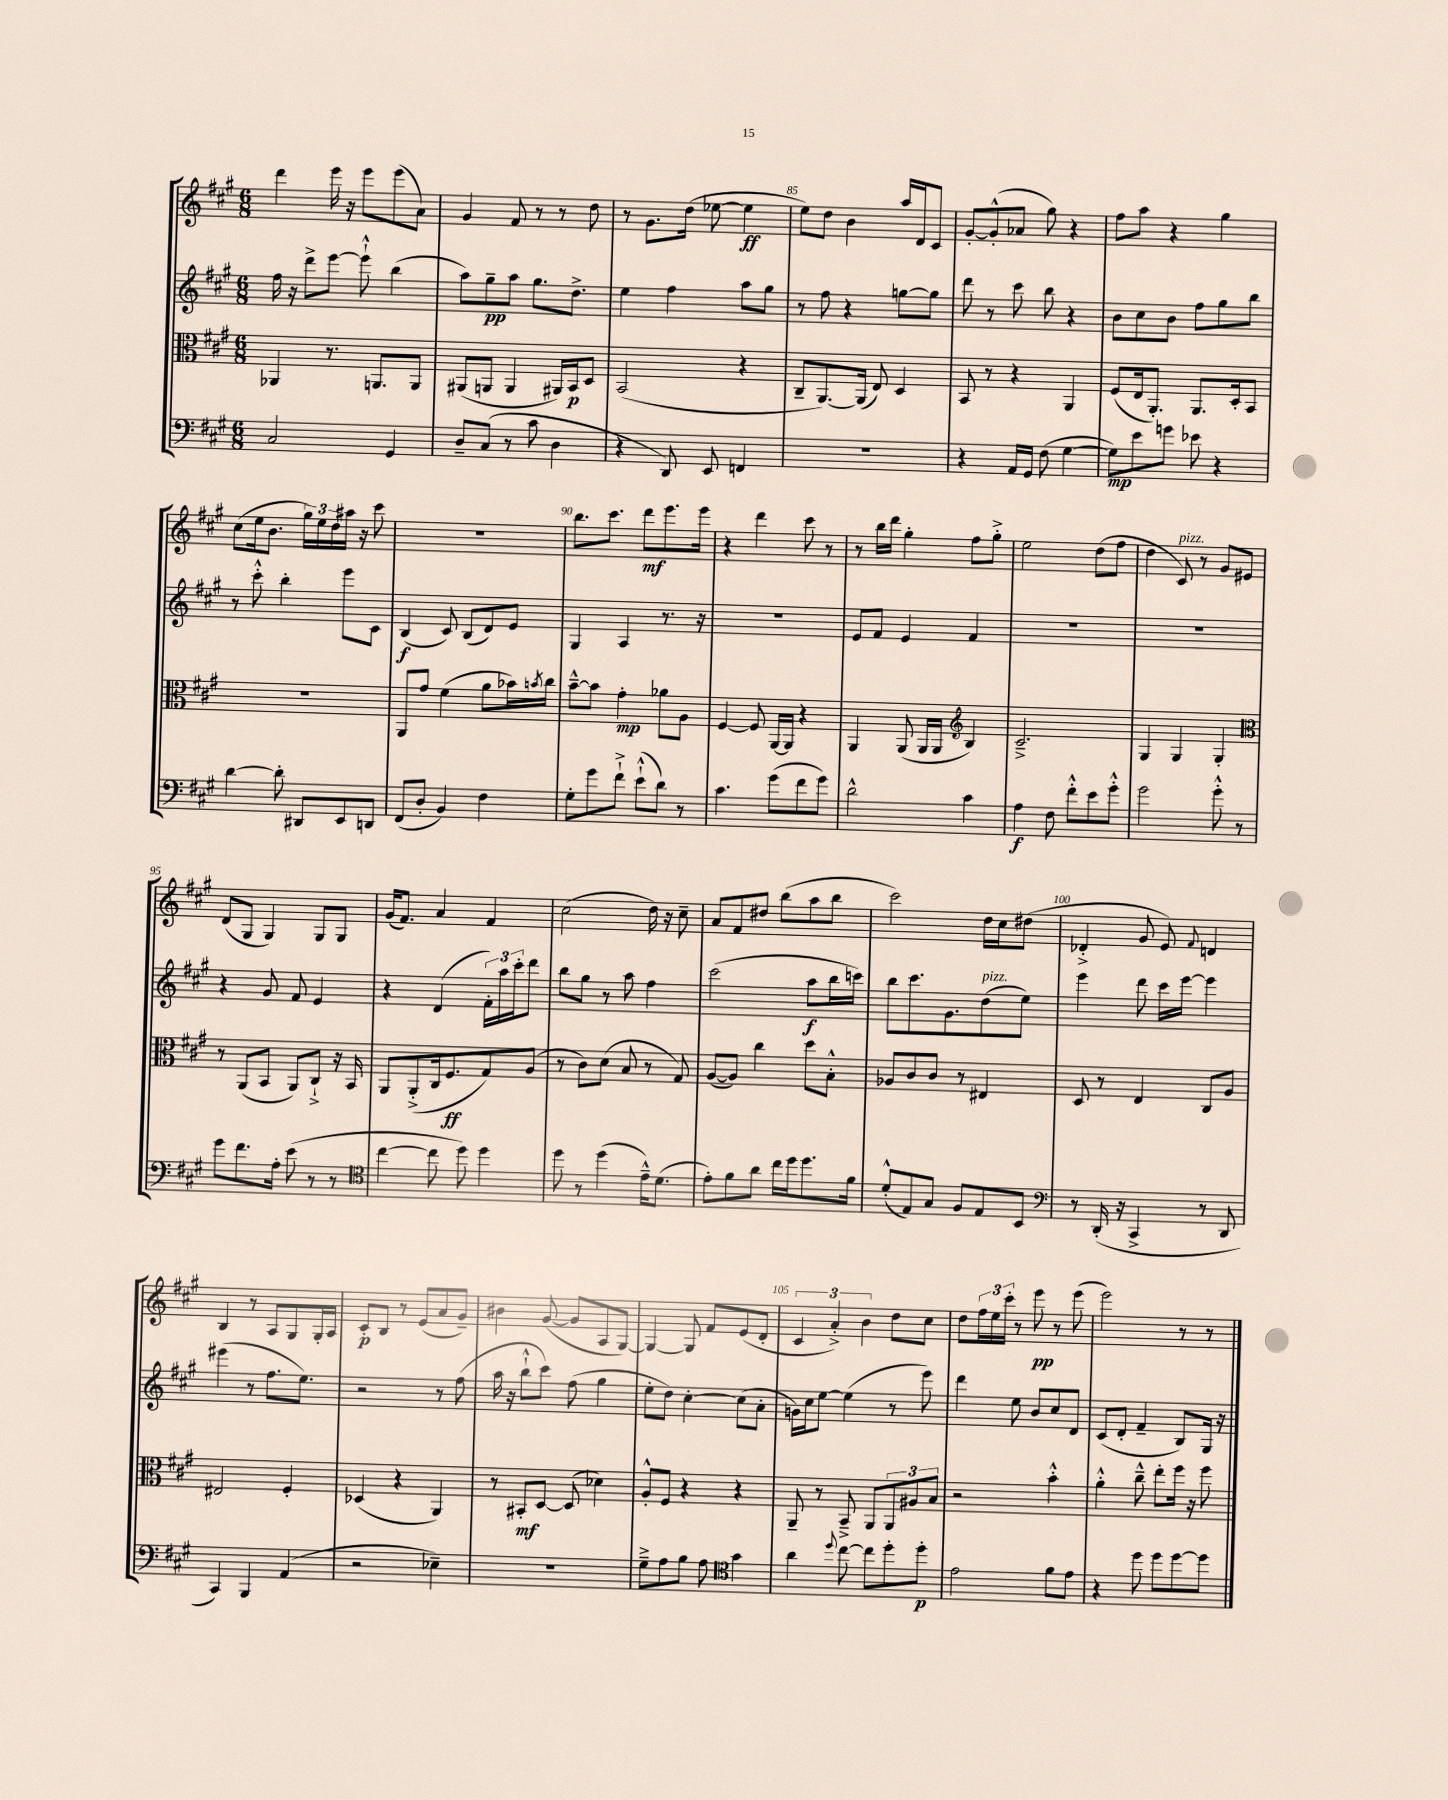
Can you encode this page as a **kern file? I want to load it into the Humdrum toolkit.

**kern	**kern	**kern	**kern
*staff4	*staff3	*staff2	*staff1
*clefF4	*clefC3	*clefG2	*clefG2
*k[f#c#g#]	*k[f#c#g#]	*k[f#c#g#]	*k[f#c#g#]
*M6/8	*M6/8	*M6/8	*M6/8
2C#	4AA-	16ff#	4ddd
.	.	16r	.
.	.	8ddd^	.
.	8.r	[8eee	16eee
.	.	.	16r
.	.	8eee`^^]	8eee
.	8.AA	.	.
4GG#	.	(4bb	(8eee
.	8AA	.	8a)
=	=	=	=
8D~	(8AA#	8aa)	4g#
(8C#	8AA	8gg#~	.
8r	4AA	8aa	8f#
8c#	.	8.gg#	8r
4D	16AA#)	.	8r
.	16BB	8.dd^	.
.	8D	.	8dd
=	=	=	=
4r	(2BB	4ee	8r
.	.	.	8.g#
8DD)	.	4ff#	.
.	.	.	(16dd
8EE	.	.	[8ee-
4FF	4r	8aa	4ee-]
.	.	8gg#	.
=	=	=	=
2.r	8C#~	8r	8ee)
.	[8.AA)	8ff#	8dd
.	.	4r	4b
.	(16AA]	.	.
.	8E)	.	.
.	4D	[8gg	16aa
.	.	.	16d
.	.	8gg]	8c#
=	=	=	=
4r	8BB	8ddd	[8g#'
.	8r	8r	(8g#'^^]
16AA	4r	8ccc#	8a-
16GG#	.	.	.
(8F#	.	8bb	8gg#)
[4G#	4AA	4r	4r
=	=	=	=
8G#])	(8F#	8b	8ff#
8e	16E	8cc#	8aa
.	8.AA')	.	.
8g	.	8b	4r
8e-	8.AA	8ff#	.
4r	.	8gg#	4gg#
.	16D'	.	.
.	8BB	8bb	.
=	=	=	=
[4d	2.r	8r	(8cc#
.	.	8ccc#'^^	16ee
.	.	.	8.b
8d']	.	4bb'	.
8DD#	.	.	24gg#)
.	.	.	24ee
.	.	.	24dd
8EE	.	8eee	16aa#
.	.	.	16r
8DD	.	8c#	8ccc#
=	=	=	=
(8FF#	8AA	(4B	2.r
8D'	8g#	.	.
4BB)	(4f#	8c#)	.
.	.	(8B	.
4F#	8a	8d)	.
.	16b-)	8e	.
.	8qb	.	.
.	16cc#	.	.
=	=	=	=
8G#'	[8b~^^	4G#	8.bb
8g#	8b]	.	.
.	.	.	8.ccc#
8f#`^	4g#'	4A	.
(8e`^^	.	.	8ddd
8d)	8a-	8.r	8.eee
8r	8A	.	.
.	.	16r	16eee
=	=	=	=
4.c#	[4F#	2.r	4r
.	8F#]	.	4ddd
(8g#	[16AA	.	.
.	16AA]	.	.
8f#	4r	.	8ccc#
8g#)	.	.	8r
=	=	=	=
2d^^	4AA	8e	8r
.	.	8f#	16bb
.	.	.	16ddd
.	(8AA	4e	4gg#'
.	16AA	.	.
.	16AA	.	.
*	*clefG2	*	*
4c#	4B)	4f#	8ff#
.	.	.	8gg#'^
=	=	=	=
4A	2.c#~^	2.r	2ee
8F#	.	.	.
8f#'^^	.	.	.
8e	.	.	(8dd
8g#'^^	.	.	8ff#
=	=	=	=
2g#	4G#	2.r	4dd
.	4G#	.	8c#)
.	.	.	8r
8g#'^^	4G#'	.	8g#
8r	.	.	8e#
=	=	=	=
*	*clefC3	*	*
8g#	8r	4r	(8d
8.f#	(8AA	.	8G#
.	8BB	8g#	4G#)
16A'	.	.	.
(8e	8AA)	8f#	.
8r	8C#`^	4e	8G#
8r	16r	.	8G#
.	16BB	.	.
=	=	=	=
*clefC4	*	*	*
[4cc#	8AA	4r	(16g#
.	.	.	8.f#)
.	(8AA'^	.	.
8cc#]	16C#	(4d	4a
.	8.F#	.	.
8dd)	.	.	.
4dd	8G#)	24f#')	4f#
.	.	24aa	.
.	.	24ccc#'	.
.	(8A	8ddd	.
=	=	=	=
8dd	8r	8bb	(2cc#
8r	8c#)	8gg#	.
(4dd	(8d	8r	.
.	8B	8aa	.
16e~^^)	8r	4ff#	16dd)
(8.d	.	.	16r
.	8G#)	.	8cc#~
=	=	=	=
8e')	([8A	(2ccc#	8a
8f#	8A])	.	8f#
8a	4cc#	.	8dd#
16cc#	.	.	(8bb
16dd	.	.	.
8.dd	8dd	8aa	8aa
.	8B'^^	16bb	8bb
16f#	.	16ccc)	.
=	=	=	=
(8d'^^	8A-	8bb	2ccc#)
8E)	8c#	8.ccc#	.
8G#	8c#	.	.
.	.	8.g#	.
8F#	8r	.	.
8E	4E#	(8dd	16dd
.	.	.	16cc#
8BB	.	8ee)	(8dd#
=	=	=	=
*clefF4	*	*	*
8r	8D	4eee	4d-'^
(16DD'	8r	.	.
16r	.	.	.
4CC#^	4E	8ddd	8g#
.	.	16ccc#	8e)
.	.	[16eee	.
.	.	.	8qqf#
8r	8C#	4eee]	4d
8DD	8A	.	.
=	=	=	=
4CC#)	2E#	(4eee#	4B
4BBB	.	8r	8r
.	.	8.ff#	8A
(4AA	4F#'	.	8G#
.	.	8.ee)	.
.	.	.	16G#'
.	.	.	16A
=	=	=	=
2r	(4D-	2r	8c#'
.	.	.	8B
.	4r	.	8r
.	.	.	(8e
4E-~)	4AA)	8r	8a
.	.	(8ff#	8g#~)
=	=	=	=
2.r	8r	16aa	4b#
.	.	16r	.
.	8BB#'	8bb`^^	.
.	[8D	8ccc#)	([8g#
.	(8D]	(8ff#	8g#]
.	4d-)	4gg#	8A
.	.	.	[8G#)
=	=	=	=
8G#~^	8A'^^	8ee'	4G#_
8A	8F#	8dd)	.
8B	4r	[4cc#'	8G#]
8A	.	.	8f#
*clefC4	*	*	*
4g#	4r	(8cc#]	(8e
.	.	8a'	8d'
=	=	=	=
4a	8AA~	16g)	6c#
.	.	16cc#	.
.	8r	[8ee	.
.	.	.	6a'^)
8qqdd	.	.	.
[8cc#	8BB~^	(4ee]	.
.	.	.	6b
8cc#]	8AA	.	.
8dd'	12AA	8r	8dd
.	12A#	.	.
8dd'	.	8eee)	8cc#
.	12B	.	.
=	=	=	=
2e	2r	4ddd	8dd
.	.	.	24ff#
.	.	.	24ee
.	.	.	24ccc#'
.	.	8ee	8r
.	.	8b	8eee
8f#	4b'^^	8cc#	8r
8e	.	8d	(8eee
=	=	=	=
4r	4a'^^	(8c#	2eee)
.	.	8d'	.
8dd	8cc#~^^	4f#~	.
8dd	8ee'	.	.
[8dd	16ff#	8B)	8r
.	16r	.	.
8dd]	8ff#	16G#	8r
.	.	16r	.
==	==	==	==
*-	*-	*-	*-
